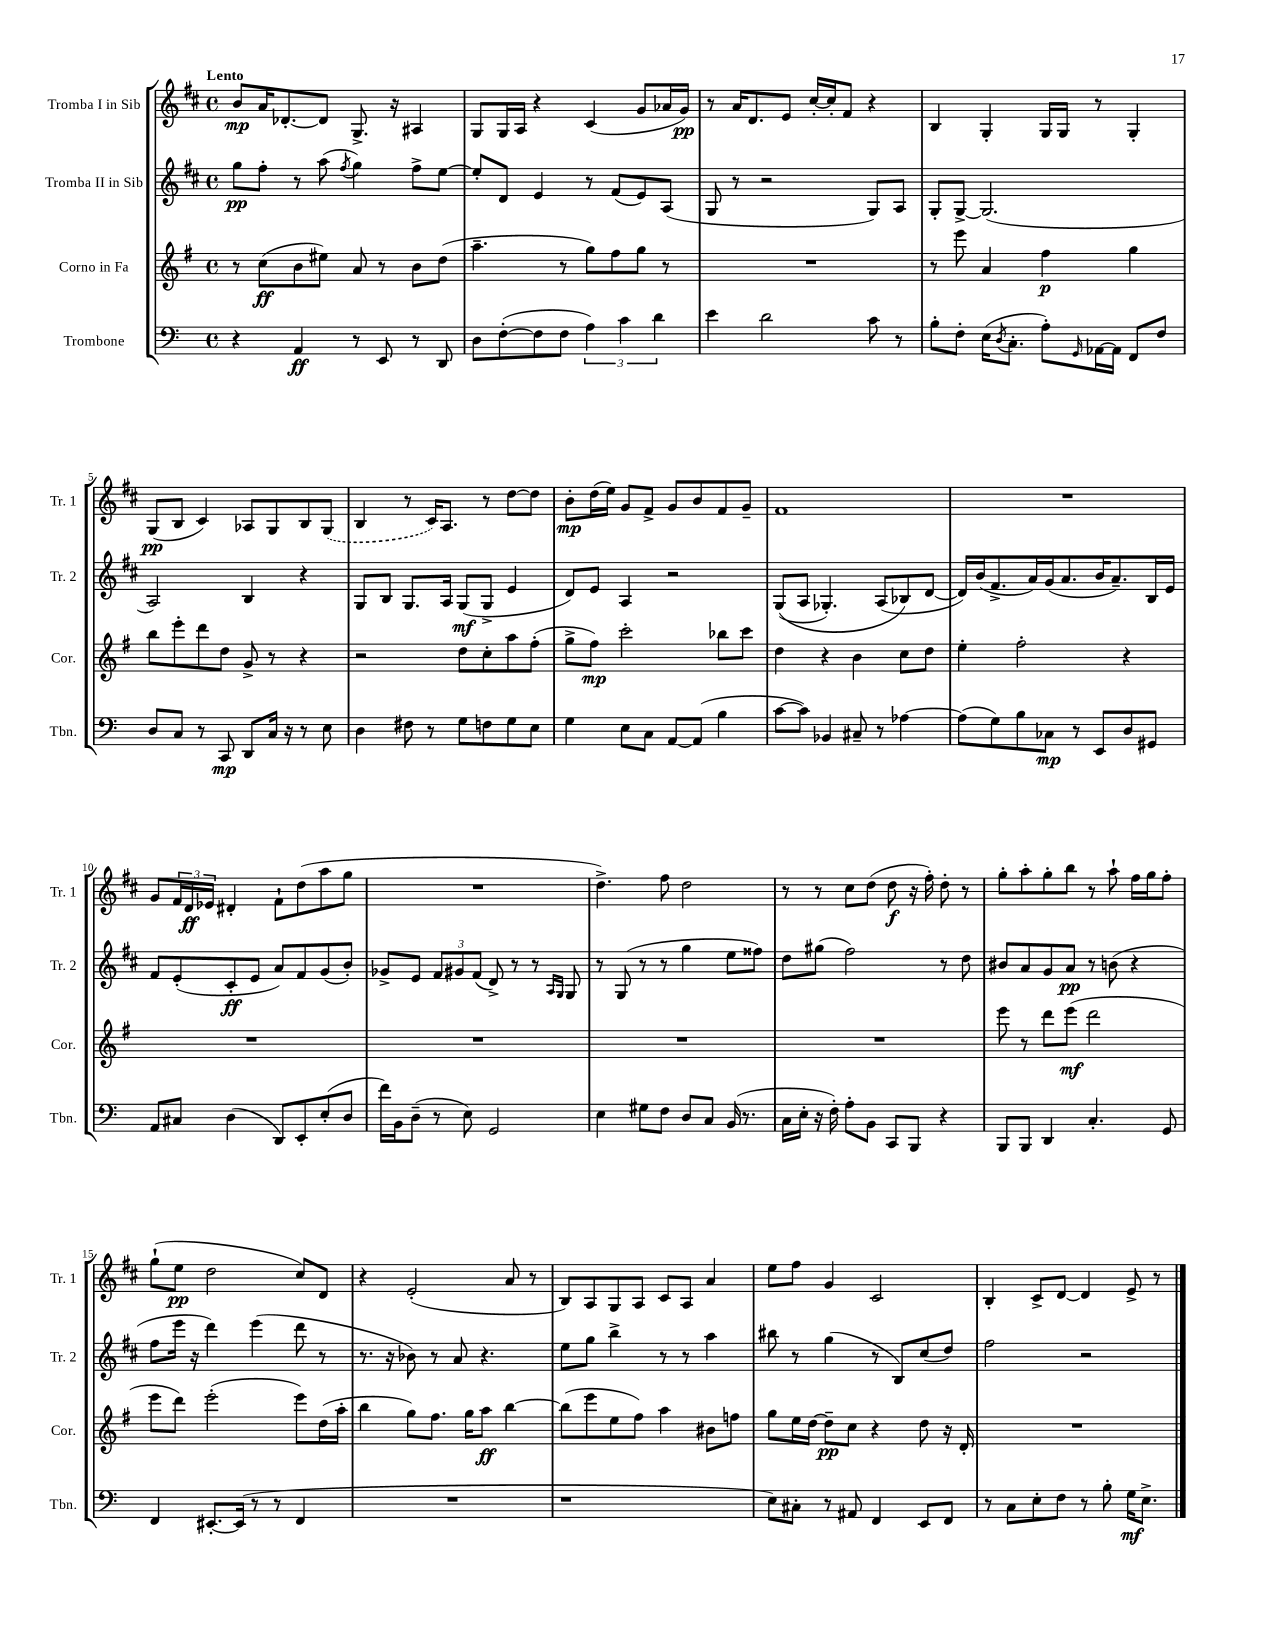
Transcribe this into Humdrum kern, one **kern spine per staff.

**kern	**dynam	**kern	**dynam	**kern	**dynam	**kern	**dynam
*part4	*part4	*part3	*part3	*part2	*part2	*part1	*part1
*staff4	*staff4	*staff3	*staff3	*staff2	*staff2	*staff1	*staff1
*I"Trombone	*	*I"Corno in Fa	*	*I"Tromba II in Sib	*	*I"Tromba I in Sib	*
*I'Tbn.	*	*I'Cor.	*	*I'Tr. 2	*	*I'Tr. 1	*
*clefF4	*	*clefG2	*	*clefG2	*	*clefG2	*
*k[]	*	*k[f#]	*	*k[f#c#]	*	*k[f#c#]	*
*M4/4	*	*M4/4	*	*M4/4	*	*M4/4	*
*met(c)	*	*met(c)	*	*met(c)	*	*met(c)	*
=1	=1	=1	=1	=1	=1	=1	=1
!	!	!	!	!	!	!LO:TX:a:B:t=Lento	!
4r	.	8r	.	8gg\L	pp	8b/L	mp
.	.	(8cc\L	ff	8ff#'\J	.	16a/K	.
.	.	.	.	.	.	[8.d-X'/	.
4AA/	ff	8b\	.	8r	.	.	.
.	.	8ee#X\J)	.	(8aa\	.	8d-/J]	.
.	.	.	.	8qff#/	.	.	.
8r	.	8a/	.	4gg\)	.	8.G^/	.
8EE/	.	8r	.	.	.	.	.
.	.	.	.	.	.	16r	.
8r	.	8b\L	.	8ff#^\L	.	4A#X/	.
8DD/	.	(8dd\J	.	[8ee\J	.	.	.
=2	=2	=2	=2	=2	=2	=2	=2
8D\L	.	4.aa~\	.	8ee'/L]	.	8G/L	.
([8F'\	.	.	.	8d/J	.	16G/L	.
.	.	.	.	.	.	16A/JJ	.
8F\]	.	.	.	4e/	.	4r	.
8F\J	.	8r	.	.	.	.	.
6A\)	.	8gg\L)	.	8r	.	(4c#/	.
.	.	8ff#\	.	(8f#/L	.	.	.
6c\	.	.	.	.	.	.	.
.	.	8gg\J	.	8e/)	.	8g/L	.
6d\	.	.	.	.	.	.	.
.	.	8r	.	(8A/J	.	16a-X/L	.
.	.	.	.	.	.	16g/JJ)	pp
=3	=3	=3	=3	=3	=3	=3	=3
4e\	.	1r	.	8G/	.	8r	.
.	.	.	.	8r	.	16a/KL	.
.	.	.	.	.	.	8.d/	.
2d\	.	.	.	2r	.	.	.
.	.	.	.	.	.	8e/J	.
.	.	.	.	.	.	[16cc#'/LL	.
.	.	.	.	.	.	16cc#'/J]	.
.	.	.	.	.	.	8f#/J	.
8c\	.	.	.	8G/L)	.	4r	.
8r	.	.	.	8A/J	.	.	.
=4	=4	=4	=4	=4	=4	=4	=4
8B'\L	.	8r	.	8G'/L	.	4B/	.
8F'\J	.	8eee\	.	[8G^/J	.	.	.
(16E\KL	.	4a/	.	(2.G/]	.	4G'/	.
8qD/	.	.	.	.	.	.	.
8.C'\J	.	.	.	.	.	.	.
8A'\L)	.	4ff#\	p	.	.	16G/LL	.
.	.	.	.	.	.	16G/JJ	.
16qqGG/	.	.	.	.	.	.	.
[16AA-X\L	.	.	.	.	.	8r	.
16AA-\JJ]	.	.	.	.	.	.	.
8FF/L	.	4gg\	.	.	.	4G'/	.
8F/J	.	.	.	.	.	.	.
!!LO:LB:g=z
=5	=5	=5	=5	=5	=5	=5	=5
8D/L	.	8bb\L	.	2A/)	.	(8G/L	pp
8C/J	.	8eee'\	.	.	.	8B/J	.
8r	.	8ddd\	.	.	.	4c#/)	.
8CC/	mp	8dd\J	.	.	.	.	.
8DD/L	.	8g^/	.	4B/	.	8A-X/L	.
16C/Jk	.	8r	.	.	.	8G/	.
16r	.	.	.	.	.	.	.
8r	.	4r	.	4r	.	8B/	.
8E\	.	.	.	.	.	(8G/J	.
=6	=6	=6	=6	=6	=6	=6	=6
4D\	.	2r	.	8G/L	.	4B/	.
.	.	.	.	8B/J	.	.	.
8F#X\	.	.	.	8.G/L	.	8r	.
8r	.	.	.	.	.	16c#/KL)	.
.	.	.	.	16A/Jk	.	8.A/J	.
8G\L	.	8dd\L	.	(8G/L	mf	.	.
8Fn\	.	8cc'\	.	8G^/J	.	8r	.
8G\	.	8aa\	.	4e/	.	[8dd\L	.
8E\J	.	(8ff#'\J	.	.	.	8dd\J]	.
=7	=7	=7	=7	=7	=7	=7	=7
4G\	.	8gg^\L	.	8d/L)	.	8b'\L	mp
.	.	8ff#\J)	mp	8e/J	.	(16dd\L	.
.	.	.	.	.	.	16ee\JJ)	.
8E\L	.	2ccc'\	.	4A/	.	8g/L	.
8C\J	.	.	.	.	.	8f#^/J	.
[8AA/L	.	.	.	2r	.	8g/L	.
(8AA/J]	.	.	.	.	.	8b/	.
4B\	.	8bb-X\L	.	.	.	8f#/	.
.	.	8ccc\J	.	.	.	8g~/J	.
=8	=8	=8	=8	=8	=8	=8	=8
[8c\L	.	4dd\	.	((8G/L	.	1f#	.
8c\J])	.	.	.	8A/J	.	.	.
4BB-X/	.	4r	.	4.G-X'/)	.	.	.
8C#X~/	.	4b\	.	.	.	.	.
8r	.	.	.	(8A/L	.	.	.
[4A-X\	.	8cc\L	.	8B-X/)	.	.	.
.	.	8dd\J	.	[8d/J	.	.	.
=9	=9	=9	=9	=9	=9	=9	=9
(8A-\L]	.	4ee'\	.	16d/LL])	.	1r	.
.	.	.	.	(16b/J	.	.	.
8G\)	.	.	.	8.f#^/	.	.	.
8B\	.	2ff#'\	.	.	.	.	.
.	.	.	.	16a/L)	.	.	.
8C-X\J	mp	.	.	(16g/J	.	.	.
.	.	.	.	8.a/	.	.	.
8r	.	.	.	.	.	.	.
8EE/L	.	.	.	16b/K	.	.	.
.	.	.	.	8.a~/)	.	.	.
8D/	.	4r	.	.	.	.	.
8GG#X/J	.	.	.	16B/L	.	.	.
.	.	.	.	16e/JJ	.	.	.
!!LO:LB:g=z
=10	=10	=10	=10	=10	=10	=10	=10
8AA/L	.	1r	.	8f#/L	.	8g/L	.
8C#X/J	.	.	.	(8e'/	.	24f#/L	.
.	.	.	.	.	.	24d/	ff
.	.	.	.	.	.	24e-X/JJ	.
(4D\	.	.	.	8c#'/	ff	4d#X'/	.
.	.	.	.	8e/J	.	.	.
8DD/L)	.	.	.	8a/L)	.	8f#`\L	.
8EE'/	.	.	.	8f#/	.	(8dd\	.
(8E'/	.	.	.	(8g/	.	8aa\	.
8D/J	.	.	.	8b'/J)	.	8gg\J	.
=11	=11	=11	=11	=11	=11	=11	=11
16f\LL)	.	1r	.	8g-X^/L	.	1r	.
16BB\J	.	.	.	.	.	.	.
(8D~\J	.	.	.	8e/J	.	.	.
8r	.	.	.	12f#/L	.	.	.
.	.	.	.	12g#X/	.	.	.
8E\)	.	.	.	.	.	.	.
.	.	.	.	(12f#/J	.	.	.
2GG/	.	.	.	8d^/)	.	.	.
.	.	.	.	8r	.	.	.
.	.	.	.	8r	.	.	.
.	.	.	.	16qqA/LL	.	.	.
.	.	.	.	16qqG/JJ	.	.	.
.	.	.	.	8G/	.	.	.
=12	=12	=12	=12	=12	=12	=12	=12
4E\	.	1r	.	8r	.	4.dd^\)	.
.	.	.	.	(8G/	.	.	.
8G#X\L	.	.	.	8r	.	.	.
8F\J	.	.	.	8r	.	8ff#\	.
8D/L	.	.	.	4gg\	.	2dd\	.
8C/J	.	.	.	.	.	.	.
(16BB/	.	.	.	8ee\L	.	.	.
8.r	.	.	.	.	.	.	.
.	.	.	.	8ff##X\J)	.	.	.
=13	=13	=13	=13	=13	=13	=13	=13
16C\LL	.	1r	.	8dd\L	.	8r	.
16E'\JJ	.	.	.	.	.	.	.
16r	.	.	.	(8gg#X\J	.	8r	.
16F'\)	.	.	.	.	.	.	.
8A'\L	.	.	.	2ff#\)	.	8cc#\L	.
8BB\J	.	.	.	.	.	(8dd\J	.
8CC/L	.	.	.	.	.	8dd\	f
8BBB/J	.	.	.	.	.	16r	.
.	.	.	.	.	.	16ff#'\)	.
4r	.	.	.	8r	.	8dd'\	.
.	.	.	.	8dd\	.	8r	.
=14	=14	=14	=14	=14	=14	=14	=14
8BBB/L	.	8eee\	.	8b#X/L	.	8gg'\L	.
8BBB/J	.	8r	.	8a/	.	8aa'\	.
4DD/	.	8ddd\L	.	8g/	.	8gg'\	.
.	.	(8eee\J	mf	8a/J	pp	8bb\J	.
4.C'/	.	2ddd\	.	8r	.	8r	.
.	.	.	.	(8bn\	.	8aa`\	.
.	.	.	.	4r	.	16ff#\LL	.
.	.	.	.	.	.	16gg\J	.
8GG/	.	.	.	.	.	8ff#'\J	.
!!LO:LB:g=z
=15	=15	=15	=15	=15	=15	=15	=15
4FF/	.	8eee\L	.	8ff#\L	.	(8gg`\L	.
.	.	8ddd\J)	.	16eee\Jk	.	8ee\J	pp
.	.	.	.	16r	.	.	.
[8.EE#X'/L	.	(2eee'\	.	4ddd\)	.	2dd\	.
(16EE#/Jk]	.	.	.	.	.	.	.
8r	.	.	.	(4eee\	.	.	.
8r	.	.	.	.	.	.	.
4FF/	.	8eee\L)	.	8ddd\	.	8cc#/L)	.
.	.	(16dd\L	.	8r	.	8d/J	.
.	.	16aa'\JJ	.	.	.	.	.
=16	=16	=16	=16	=16	=16	=16	=16
1r	.	4bb\	.	8.r	.	4r	.
.	.	.	.	16r	.	.	.
.	.	8gg\L)	.	8b-X\)	.	(2e'/	.
.	.	8.ff#\J	.	8r	.	.	.
.	.	.	.	8a/	.	.	.
.	.	16gg\KL	.	.	.	.	.
.	.	8aa\J	ff	4.r	.	.	.
.	.	[4bb\	.	.	.	8a/	.
.	.	.	.	.	.	8r	.
=17	=17	=17	=17	=17	=17	=17	=17
1r	.	(8bb\L]	.	8ee\L	.	8B/L)	.
.	.	8eee\	.	8gg\J	.	8A/	.
.	.	8ee\	.	4bb^\	.	8G/	.
.	.	8ff#\J)	.	.	.	8A/J	.
.	.	4aa\	.	8r	.	8c#/L	.
.	.	.	.	8r	.	8A/J	.
.	.	8b#X\L	.	4aa\	.	4a/	.
.	.	8ffn\J	.	.	.	.	.
=18	=18	=18	=18	=18	=18	=18	=18
8E\L)	.	8gg\L	.	8bb#X\	.	8ee\L	.
8C#X'\J	.	16ee\L	.	8r	.	8ff#\J	.
.	.	[16dd\JJ	.	.	.	.	.
8r	.	8dd~\L]	pp	(4gg\	.	4g/	.
8AA#X/	.	8cc\J	.	.	.	.	.
4FF/	.	4r	.	8r	.	2c#/	.
.	.	.	.	8B/L)	.	.	.
8EE/L	.	8dd\	.	(8cc#/	.	.	.
8FF/J	.	16r	.	8dd/J)	.	.	.
.	.	16d'/	.	.	.	.	.
=19	=19	=19	=19	=19	=19	=19	=19
8r	.	1r	.	2ff#\	.	4B'/	.
8C\L	.	.	.	.	.	.	.
8E'\	.	.	.	.	.	8c#^/L	.
8F\J	.	.	.	.	.	[8d/J	.
8r	.	.	.	2r	.	4d/]	.
8B'\	.	.	.	.	.	.	.
16G\KL	mf	.	.	.	.	8e^/	.
8.E^\J	.	.	.	.	.	.	.
.	.	.	.	.	.	8r	.
==	==	==	==	==	==	==	==
*-	*-	*-	*-	*-	*-	*-	*-
